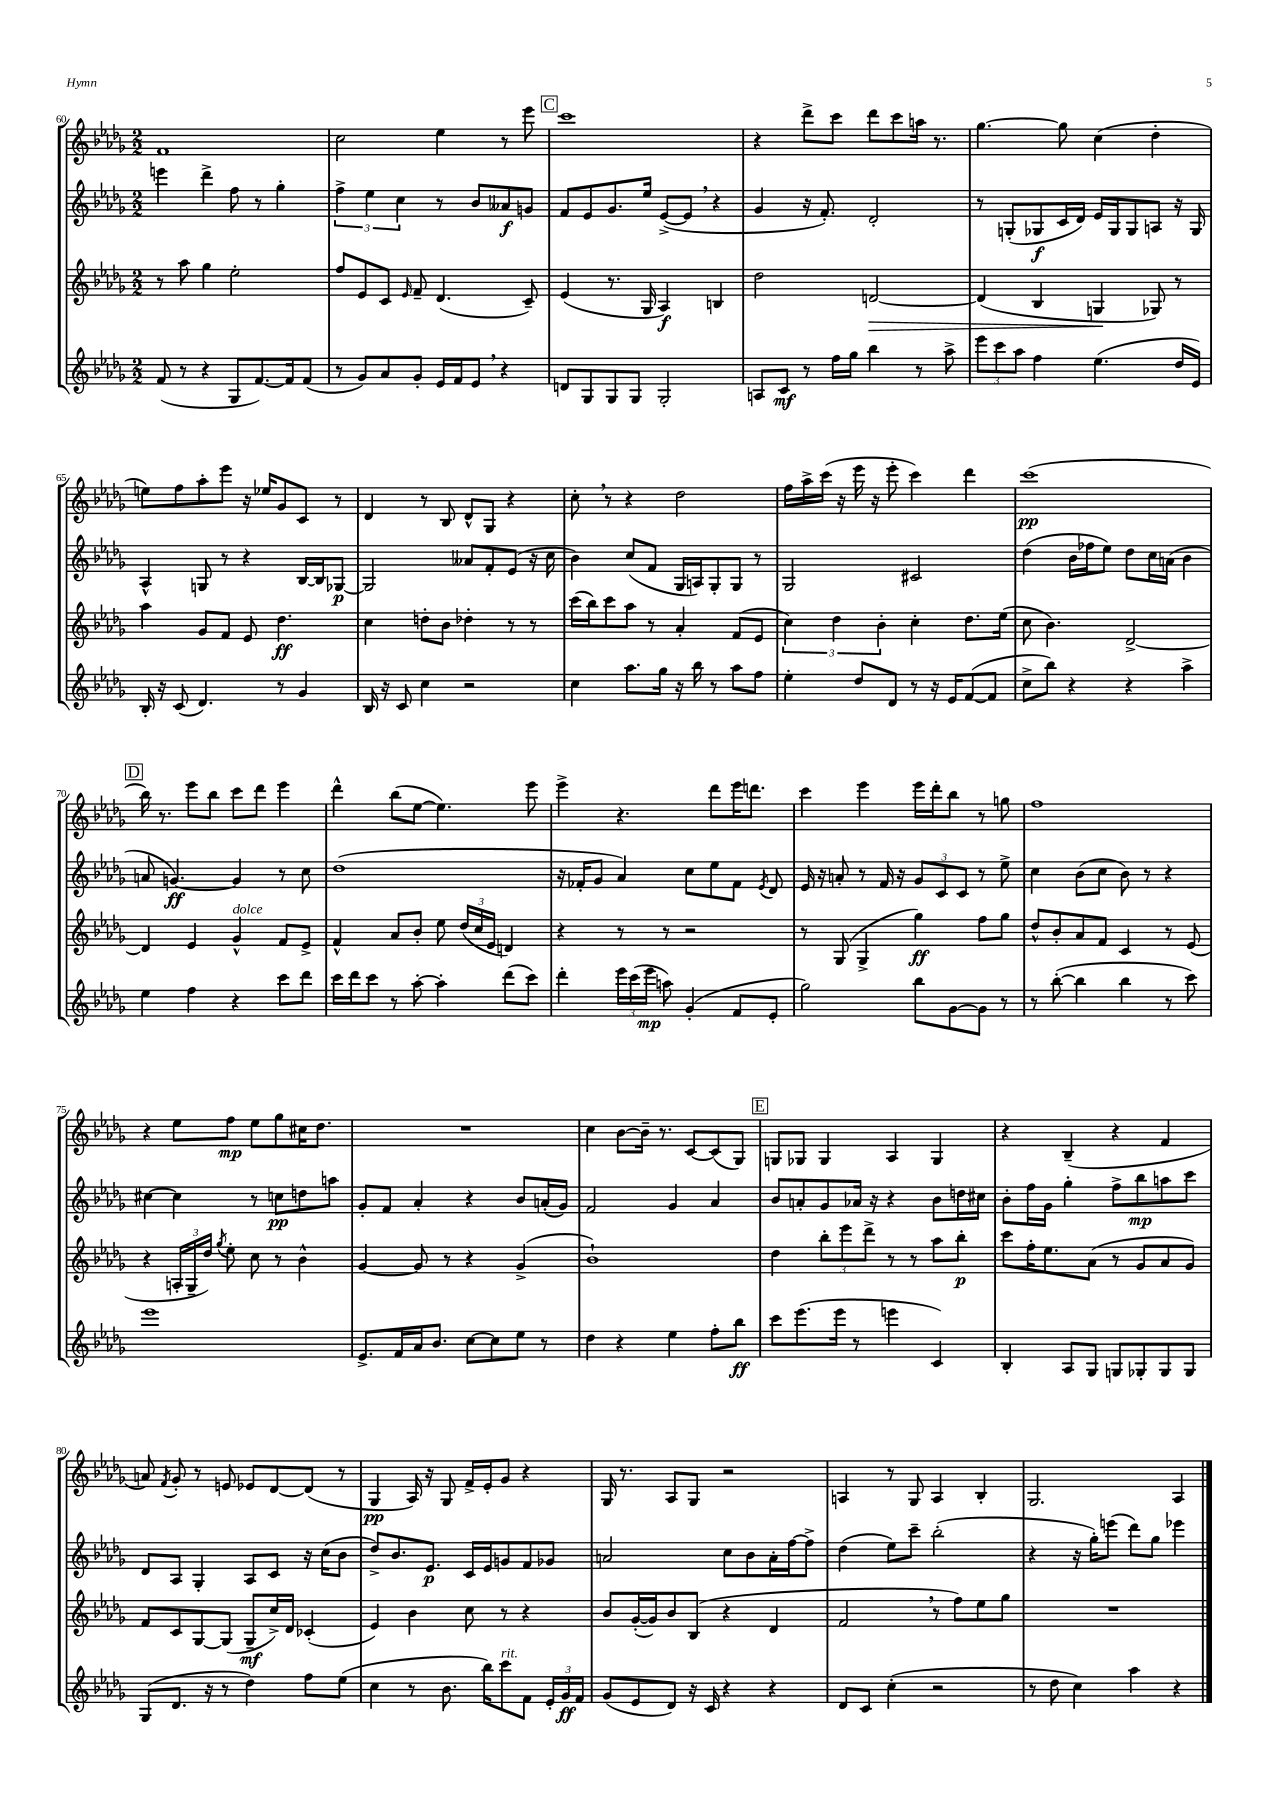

**kern	**kern	**kern	**kern
*staff4	*staff3	*staff2	*staff1
*clefG2	*clefG2	*clefG2	*clefG2
*k[b-e-a-d-g-]	*k[b-e-a-d-g-]	*k[b-e-a-d-g-]	*k[b-e-a-d-g-]
*M2/2	*M2/2	*M2/2	*M2/2
(8f	8r	4eee	1f
8r	8aa-	.	.
4r	4gg-	4ddd-^	.
8G-	2ee-'	8ff	.
[8.f)	.	8r	.
.	.	4gg-'	.
16f]	.	.	.
(8f	.	.	.
=	=	=	=
8r	8ff	6ff^	2cc
8g-)	8e-	.	.
.	.	6ee-	.
8a-	8c	.	.
.	.	6cc	.
.	16qqe-	.	.
8g-'	8f~	.	.
16e-	(4.d-	8r	4ee-
16f	.	.	.
8e-	.	8b-	.
4r	.	8a--	8r
.	8c~)	8g	8eee-
=	=	=	=
8d	(4e-	8f	1ccc
8G-	.	8e-	.
8G-	8.r	8.g-	.
8G-	.	.	.
.	16G-	16ee-	.
2G-'	4A-)	([8e-^	.
.	.	8e-]	.
.	4B	4r	.
=	=	=	=
8A	2dd-	4g-	4r
8c	.	.	.
8r	.	16r	8ddd-^
.	.	8.f')	.
16ff	.	.	8ccc
16gg-	.	.	.
4bb-	[2d	2d-'	8ddd-
.	.	.	8ccc
8r	.	.	16aa
.	.	.	8.r
8aa-^	.	.	.
=	=	=	=
12eee-	(4d]	8r	[4.gg-
12ccc	.	.	.
.	.	(8G'	.
12aa-	.	.	.
4ff	4B-	8G-	.
.	.	16c	8gg-]
.	.	16d-)	.
(4.ee-	4G	16e-	(4cc
.	.	16G-	.
.	.	8G-	.
.	8G-)	8A	4dd-'
16dd-	8r	16r	.
16e-)	.	16G-	.
=	=	=	=
16B-'	4aa-	4A-^^	8ee)
16r	.	.	.
(8c	.	.	8ff
4.d-)	8g-	8G	8aa-'
.	8f	8r	8eee-
.	8e-	4r	16r
.	.	.	16ee-
8r	4.dd-	.	8g-
4g-	.	[16B-	8c
.	.	16B-]	.
.	.	[8G-	8r
=	=	=	=
16B-	4cc	2G-]	4d-
16r	.	.	.
8c	.	.	.
4cc	8dd'	.	8r
.	8b-	.	8B-
2r	4dd-'	8a--	8d-^^
.	.	8f'	8G-
.	8r	(8e-	4r
.	8r	16r	.
.	.	16cc	.
=	=	=	=
4cc	(16ccc	4b-)	8cc'
.	16bb-)	.	.
.	8ccc	.	8r
8.aa-	8aa-	(8cc	4r
.	8r	8f	.
16gg-	.	.	.
16r	4a-'	16G-	2dd-
16bb-	.	16A)	.
8r	.	8G-'	.
8aa-	(8f	8G-	.
8ff	8e-	8r	.
=	=	=	=
4ee-'	6cc)	2G-	16ff
.	.	.	16aa-^
.	.	.	(16ccc
.	6dd-	.	.
.	.	.	16r
8dd-	.	.	16eee-
.	.	.	16r
.	6b-'	.	.
8d-	.	.	8eee-'
8r	4cc'	2c#	4ccc)
16r	.	.	.
16e-	.	.	.
([8f	8.dd-	.	4ddd-
8f]	.	.	.
.	(16ee-	.	.
=	=	=	=
8cc^	8cc	(4dd-	(1ccc
8bb-)	4.b-)	.	.
4r	.	16b-	.
.	.	16ff-	.
.	.	8ee-)	.
4r	[2d-^	8dd-	.
.	.	16cc	.
.	.	(16a	.
4aa-^	.	4b-	.
=	=	=	=
4ee-	4d-]	8a	16bb-)
.	.	.	8.r
.	.	[4.g)	.
4ff	4e-	.	8eee-
.	.	.	8bb-
4r	4g-^^	4g]	8ccc
.	.	.	8ddd-
8ccc	8f	8r	4eee-
8ddd-	8e-^	8cc	.
=	=	=	=
16ccc	4f^^	(1dd-	4ddd-^^
16ddd-	.	.	.
8ccc	.	.	.
8r	8a-	.	(8bb-
[8aa-'	8b-'	.	[8ee-
4aa-']	8ee-	.	4.ee-])
.	(24dd-	.	.
.	24cc	.	.
.	24e-	.	.
(8ddd-	4d)	.	.
8ccc)	.	.	8eee-
=	=	=	=
4ddd-'	4r	16r	4eee-^
.	.	16f-'	.
.	.	8g-	.
24eee-	8r	4a-)	4.r
(24ccc	.	.	.
24eee-	.	.	.
8aa)	8r	.	.
(4g-'	2r	8cc	.
.	.	8ee-	8ddd-
8f	.	8f-	16eee-
.	.	.	8.ddd
.	.	8qe-	.
8e-'	.	8d-	.
=	=	=	=
2gg-)	8r	16e-	4ccc
.	.	16r	.
.	(8G-	8a'	.
.	4G-^	8r	4eee-
.	.	16f	.
.	.	16r	.
8bb-	4gg-)	12g-	16eee-
.	.	.	16ddd-'
.	.	12c	.
[8g-	.	.	8bb-
.	.	12c	.
8g-]	8ff	8r	8r
8r	8gg-	8ee-^	8gg
=	=	=	=
8r	8dd-^^	4cc	1ff
([8bb-'	8b-'	.	.
4bb-]	8a-	(8b-	.
.	8f	8cc	.
4bb-	4c	8b-)	.
.	.	8r	.
8r	8r	4r	.
8ccc)	(8e-	.	.
=	=	=	=
1eee-	4r	[4cc#	4r
.	24A'	4cc#]	8ee-
.	24G-~	.	.
.	24dd-)	.	.
.	8qgg-	.	.
.	8ee-'	.	8ff
.	8cc	8r	8ee-
.	8r	8cc	8gg-
.	4b-^^	8dd	16cc#
.	.	.	8.dd-
.	.	8aa	.
=	=	=	=
8.e-^	[4g-	8g-'	1r
.	.	8f	.
16f	.	.	.
16a-	8g-]	4a-'	.
8.b-	.	.	.
.	8r	.	.
[8cc	4r	4r	.
8cc]	.	.	.
8ee-	(4g-^	8b-	.
8r	.	(16a'	.
.	.	16g-)	.
=	=	=	=
4dd-	1b-`)	2f	4cc
4r	.	.	[8b-
.	.	.	16b-~]
.	.	.	8.r
4ee-	.	4g-	.
.	.	.	[8c
8ff'	.	4a-	(8c]
8bb-	.	.	8G-)
=	=	=	=
8ccc	4dd-	8b-	8G
(8.eee-	.	8a'	8G-
.	12bb-'	8g-	4G-
16eee-	.	.	.
.	12eee-	.	.
8r	.	16a-	.
.	12ddd-^	.	.
.	.	16r	.
4eee	8r	4r	4A-
.	8r	.	.
4c)	8aa-	8b-	4G-
.	8bb-'	16dd	.
.	.	16cc#	.
=	=	=	=
4B-'	8ccc	8b-'	4r
.	16ff'	16ff	.
.	8.ee-	16g-	.
8A-	.	4gg-'	(4B-~
8G-	(8a-	.	.
8G	8r	8ff^	4r
8G-'	8g-	8bb-	.
8G-	8a-	8aa	4f
8G-	8g-)	8ccc	.
=	=	=	=
(8G-	8f	8d-	8a)
.	.	.	8qf
8.d-	8c	8A-	8g-'
.	[8G-	4G-'	8r
16r	.	.	.
8r	(8G-]	.	8e
4dd-)	8G-~	8A-	8e-
.	16cc^)	8c	[8d-
.	16d-	.	.
8ff	(4c-'	16r	(8d-]
.	.	(16cc	.
(8ee-	.	8b-	8r
=	=	=	=
4cc	4e-)	8dd-^)	4G-
.	.	8.b-	.
8r	4b-	.	16A-)
.	.	8.e-	16r
8.b-	.	.	8G-
.	8cc	16c	16f^
16bb-)	.	16e-	16e-'
8ccc	8r	8g	8g-
8f	4r	8f	4r
24e-'	.	8g-	.
24g-	.	.	.
24f	.	.	.
=	=	=	=
(8g-	8b-	2a	16G-
.	.	.	8.r
8e-	([16g-'	.	.
.	16g-])	.	.
8d-)	8b-	.	8A-
16r	(8B-	.	8G-
16c	.	.	.
4r	4r	8cc	2r
.	.	8b-	.
4r	4d-	16a'	.
.	.	[16ff	.
.	.	8ff^]	.
=	=	=	=
8d-	2f	(4dd-	4A
8c	.	.	.
(4cc'	.	8ee-)	8r
.	.	8ccc~	8G-
2r	8r	(2bb-'	4A
.	8ff)	.	.
.	8ee-	.	4B-'
.	8gg-	.	.
=	=	=	=
8r	1r	4r	2.G-
8dd-	.	.	.
4cc)	.	16r	.
.	.	16gg-')	.
.	.	(8eee	.
4aa-	.	8ddd-)	.
.	.	8gg-	.
4r	.	4eee-	4A-
==	==	==	==
*-	*-	*-	*-
